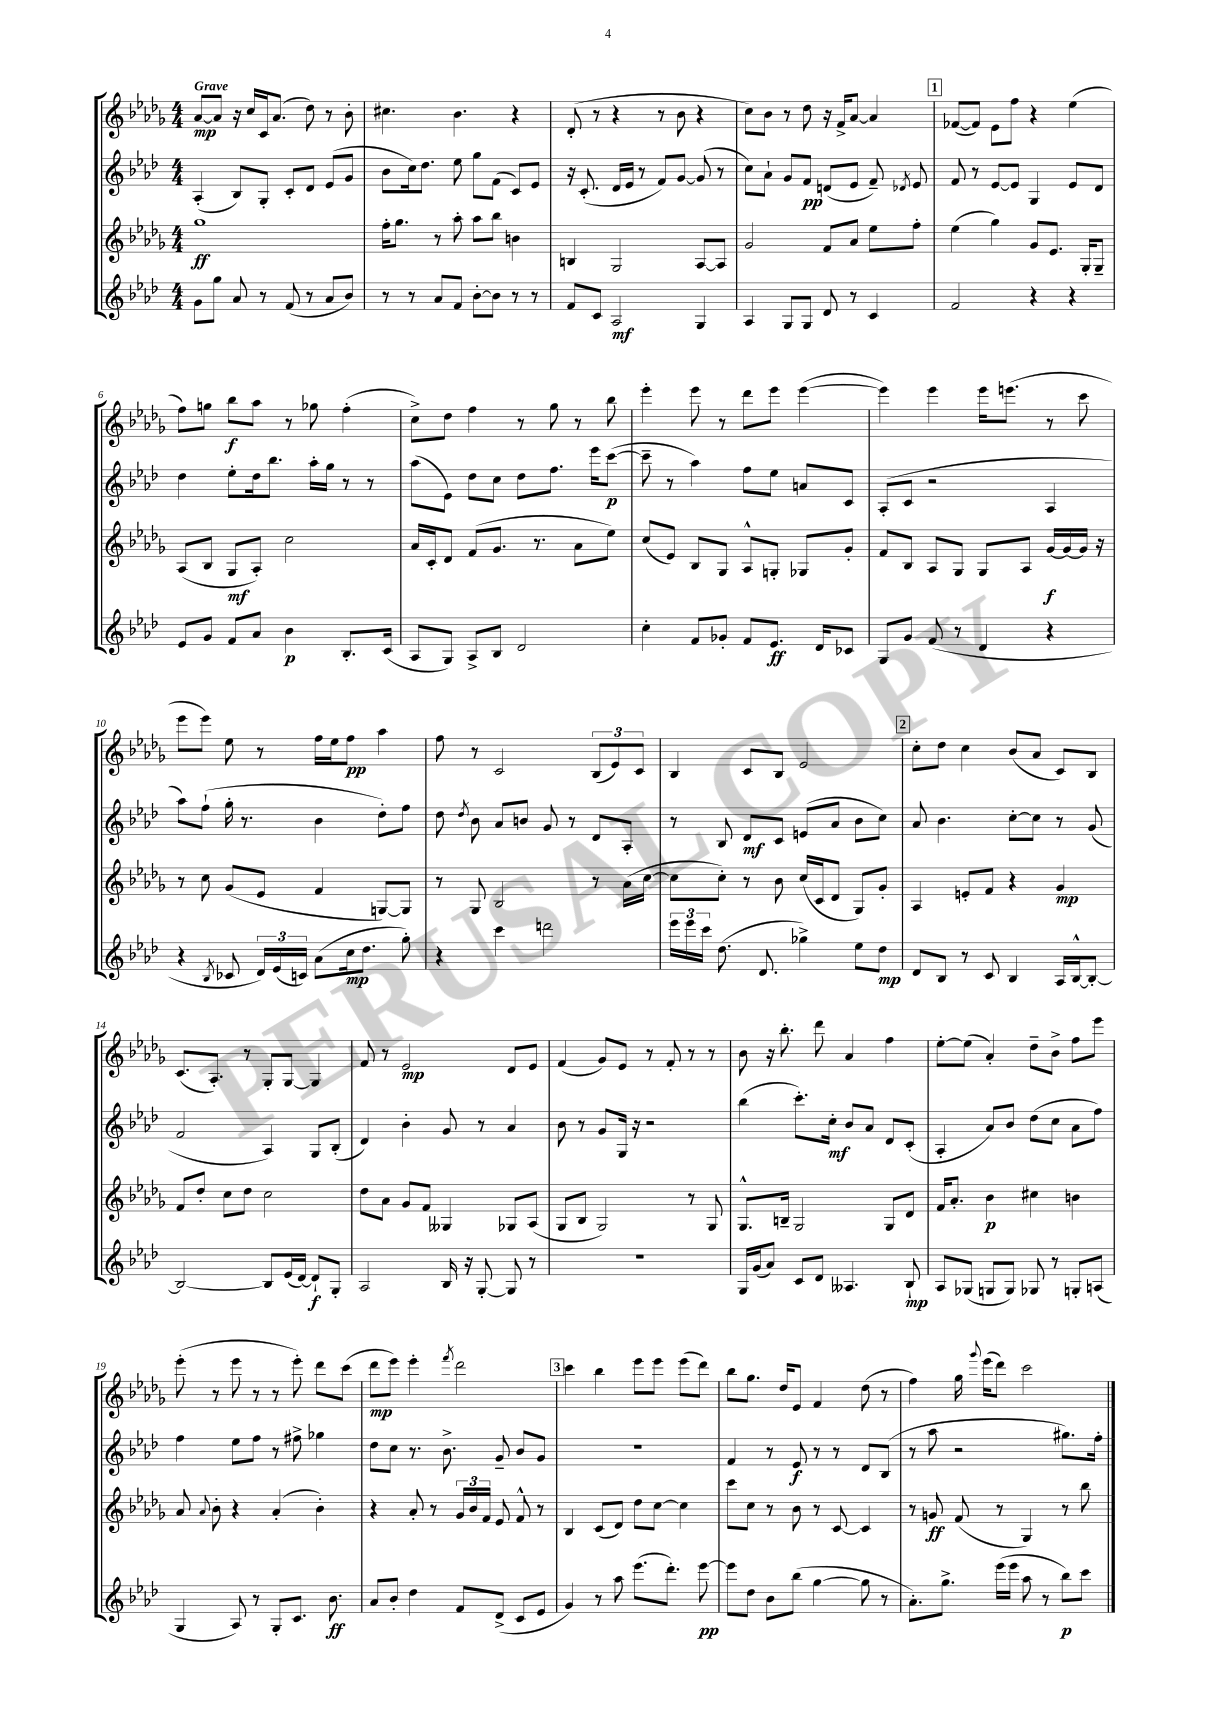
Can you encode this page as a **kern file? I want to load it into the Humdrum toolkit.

**kern	**kern	**kern	**kern
*staff4	*staff3	*staff2	*staff1
*clefG2	*clefG2	*clefG2	*clefG2
*k[b-e-a-d-]	*k[b-e-a-d-g-]	*k[b-e-a-d-]	*k[b-e-a-d-g-]
*M4/4	*M4/4	*M4/4	*M4/4
8g	1gg-	(4A-'	[8a-
8gg	.	.	8a-]
8a-	.	8B-)	16r
.	.	.	16cc
8r	.	8G'	16c
.	.	.	(8.a-
(8f	.	8c'	.
8r	.	8d-	8dd-)
8a-	.	(8e-	8r
8b-)	.	8g	8b-'
=	=	=	=
8r	16ff'	8b-	4.cc#
.	8.gg-	.	.
8r	.	16cc)	.
.	.	8.dd-	.
8a-	8r	.	.
8f	8aa-'	8ee-	4.b-
[8b-'	8aa-	8gg	.
8b-]	8bb-	(8f	.
8r	4b	8c)	4r
8r	.	8e-	.
=	=	=	=
8f	4B	16r	(8d-'
.	.	(8.c'	.
8c	.	.	8r
2A-	2G-	16d-	4r
.	.	16e-	.
.	.	8r	.
.	.	8f)	8r
.	.	[8g	8b-
4G	[8A-	(8g]	4r
.	8A-]	8r	.
=	=	=	=
4A-	2g-	8cc)	8cc)
.	.	8a-`	8b-
8G	.	8g	8r
8G	.	8f	8dd-
8d-	8f	(8d	16r
.	.	.	16f^
8r	8a-	8e-	[8a-
4c	8ee-	8f~)	4a-]
.	.	8qd-	.
.	8ff'	8e-	.
=	=	=	=
2f	(4ee-	8f	([8f-
.	.	8r	8f-])
.	4gg-)	[8e-	8e-
.	.	8e-]	8ff
4r	8g-	4G	4r
.	8.e-	.	.
4r	.	8e-	(4ee-
.	16G-'	.	.
.	8G-~	8d-	.
=	=	=	=
8e-	(8A-	4dd-	8ff)
8g	8B-	.	8gg
8f	8G-	8ee-'	8bb-
8a-	8A-')	16dd-	8aa-
.	.	8.bb-	.
4b-	2cc	.	8r
.	.	16aa-'	8gg-
.	.	16gg	.
8.B-'	.	8r	(4ff'
.	.	8r	.
(16c	.	.	.
=	=	=	=
8A-	16a-	(8aa-	8cc^)
.	16c'	.	.
8G)	8d-	8e-)	8dd-
8A-^	(8f	8dd-	4ff
8B-	8.g-	8cc	.
2d-	.	8dd-	8r
.	8.r	.	.
.	.	8.ff	8gg-
.	8a-	.	8r
.	.	16eee-	.
.	8ee-)	([8ccc	8bb-
=	=	=	=
4cc'	(8cc	8ccc~]	4eee-'
.	8e-)	8r	.
8f	8B-	4aa-)	8eee-
8g-'	8G-	.	8r
8f	8A-^^	8ff	8ddd-
8.e-	8G'	8ee-	8eee-
.	8G-	8a	([4eee-
16d-	.	.	.
8c-	8g-'	8c	.
=	=	=	=
8G	8f	(8A-'	4eee-])
8g	8B-	8c	.
(8f	8A-	2r	4eee-
8r	8G-	.	.
4d-	8G-	.	16eee-
.	.	.	(8.eee
.	8A-	.	.
4r	[16g-	4A-	8r
.	16g-_	.	.
.	16g-]	.	8ccc
.	16r	.	.
=	=	=	=
4r	8r	8aa-)	8eee-
.	8cc	(8ff`	8eee-)
8qB-	.	.	.
8c-	(8g-	16gg'	8ee-
.	.	8.r	.
24d-)	8e-	.	8r
(24e-	.	.	.
24c)	.	.	.
(8a-	4f	4b-	16ff
.	.	.	16ee-
16cc	.	.	8ff
8.dd-	.	.	.
.	[8G)	8dd-')	4aa-
8gg')	8G]	8ff	.
=	=	=	=
4r	8r	8dd-	8ff
.	.	8qdd-	.
.	8G-	8b-	8r
4ccc	2B-	8a-	2c
.	.	8b	.
2ddd	.	8g	.
.	.	8r	.
.	8r	8d-	(12B-
.	.	.	12e-)
.	(16a-	8A-'	.
.	.	.	12c
.	[16cc	.	.
=	=	=	=
24eee-	8cc]	8r	4B-
24eee-	.	.	.
24ccc	.	.	.
(8.dd-	8cc')	8B-	.
.	8r	8d-	8c
8.d-	.	.	.
.	8b-	8c	8B-
4gg-^)	(16cc	(8e	2e-
.	16c	.	.
.	8d-	8a-	.
8ee-	8G-)	8b-	.
8dd-	8g-'	8cc)	.
=	=	=	=
8d-	4A-	8a-	8cc'
8B-	.	4.b-	8dd-
8r	8e'	.	4cc
8c	8f	.	.
4B-	4r	[8cc'	(8b-
.	.	8cc]	8a-
16A-	4g-	8r	8c)
[16B-^^	.	.	.
8B-'_	.	(8g	8B-
=	=	=	=
2B-_	8f	2f	(8.c
.	8dd-'	.	.
.	.	.	8.A-')
.	8cc	.	.
.	8dd-	.	8r
8B-]	2cc	4A-)	8G-'
(16e-	.	.	[8G-
[16d-)	.	.	.
8d-`]	.	8G	4G-]
8G'	.	(8B-'	.
=	=	=	=
2A-	8dd-	4d-)	8f
.	8a-	.	8r
.	8g-	4b-'	2e-
.	8f	.	.
16B-	4G--	8g	.
16r	.	.	.
[8G'	.	8r	.
8G]	8G-	4a-	8d-
8r	(8A-	.	8e-
=	=	=	=
1r	8G-	8b-	(4f
.	8B-	8r	.
.	2G-)	8g	8g-)
.	.	16G	8e-
.	.	16r	.
.	.	2r	8r
.	.	.	8f'
.	8r	.	8r
.	8G-	.	8r
=	=	=	=
16G	8.G-^^	(4bb-	8b-
(16g	.	.	.
8a-)	.	.	16r
.	16B~	.	8.bb-'
8c	2G-	8.ccc')	.
8d-	.	.	8ddd-
.	.	16cc'	.
4.A--	.	8b-	4a-
.	.	8a-	.
.	8G-	8d-	4ff
8B-`	8d-	(8c'	.
=	=	=	=
8A-	16f	4A-'	[8ee-'
.	8.a-'	.	.
(8G-	.	.	(8ee-]
8G	4b-	8a-)	4a-')
8G)	.	8b-	.
8G-	4cc#	(8dd-	8dd-~
8r	.	8cc	8b-^
8G'	4b	8a-	8ff
(8A	.	8ff)	8eee-
=	=	=	=
4G	8a-	4ff	(8eee-'
.	8qqa-	.	.
.	8b-'	.	8r
8A-)	4r	8ee-	8eee-
8r	.	8ff	8r
8G'	(4a-'	8r	8r
8.c	.	8ff#^	8eee-')
.	4b-')	4gg-	8ddd-
8.b-	.	.	.
.	.	.	(8ccc
=	=	=	=
8a-	4r	8dd-	8ddd-
8b-'	.	8cc	8eee-)
4dd-	8a-'	8.r	4eee-'
.	8r	.	.
.	.	8.b-^	.
.	.	.	8qfff
8f	24g-	.	2ddd-
.	24b-	.	.
.	24f	.	.
(8d-^	8e-	8g~	.
8c	8f^^	8b-	.
8e-	8r	8g	.
=	=	=	=
4g)	4B-	1r	4ccc
8r	(8c	.	4bb-
8aa-	8d-)	.	.
(8.eee-	8dd-	.	8eee-
.	[8cc	.	8eee-
8.ddd-')	.	.	.
.	4cc]	.	(8eee-
[8eee-	.	.	8ddd-)
=	=	=	=
8eee-]	8ccc	4f	8bb-
8dd-	8cc	.	8.gg-
8b-	8r	8r	.
.	.	.	16dd-
(8bb-	8b-	8e-	8e-
[4gg	8r	8r	4f
.	[8c	8r	.
8gg]	4c]	8d-	(8dd-
8r	.	(8B-	8r
=	=	=	=
8.a-')	8r	8r	4ff)
.	8g	8aa-	.
8.gg^	.	.	.
.	(8f	2r	16gg-
.	.	.	8qqggg-
.	.	.	(16eee-
(16eee-	8r	.	8ddd-)
16eee-	.	.	.
8aa-	4G-)	.	2ccc
8r	.	.	.
8bb-)	8r	8.gg#)	.
8ccc	8bb-	.	.
.	.	16ff'	.
==	==	==	==
*-	*-	*-	*-
